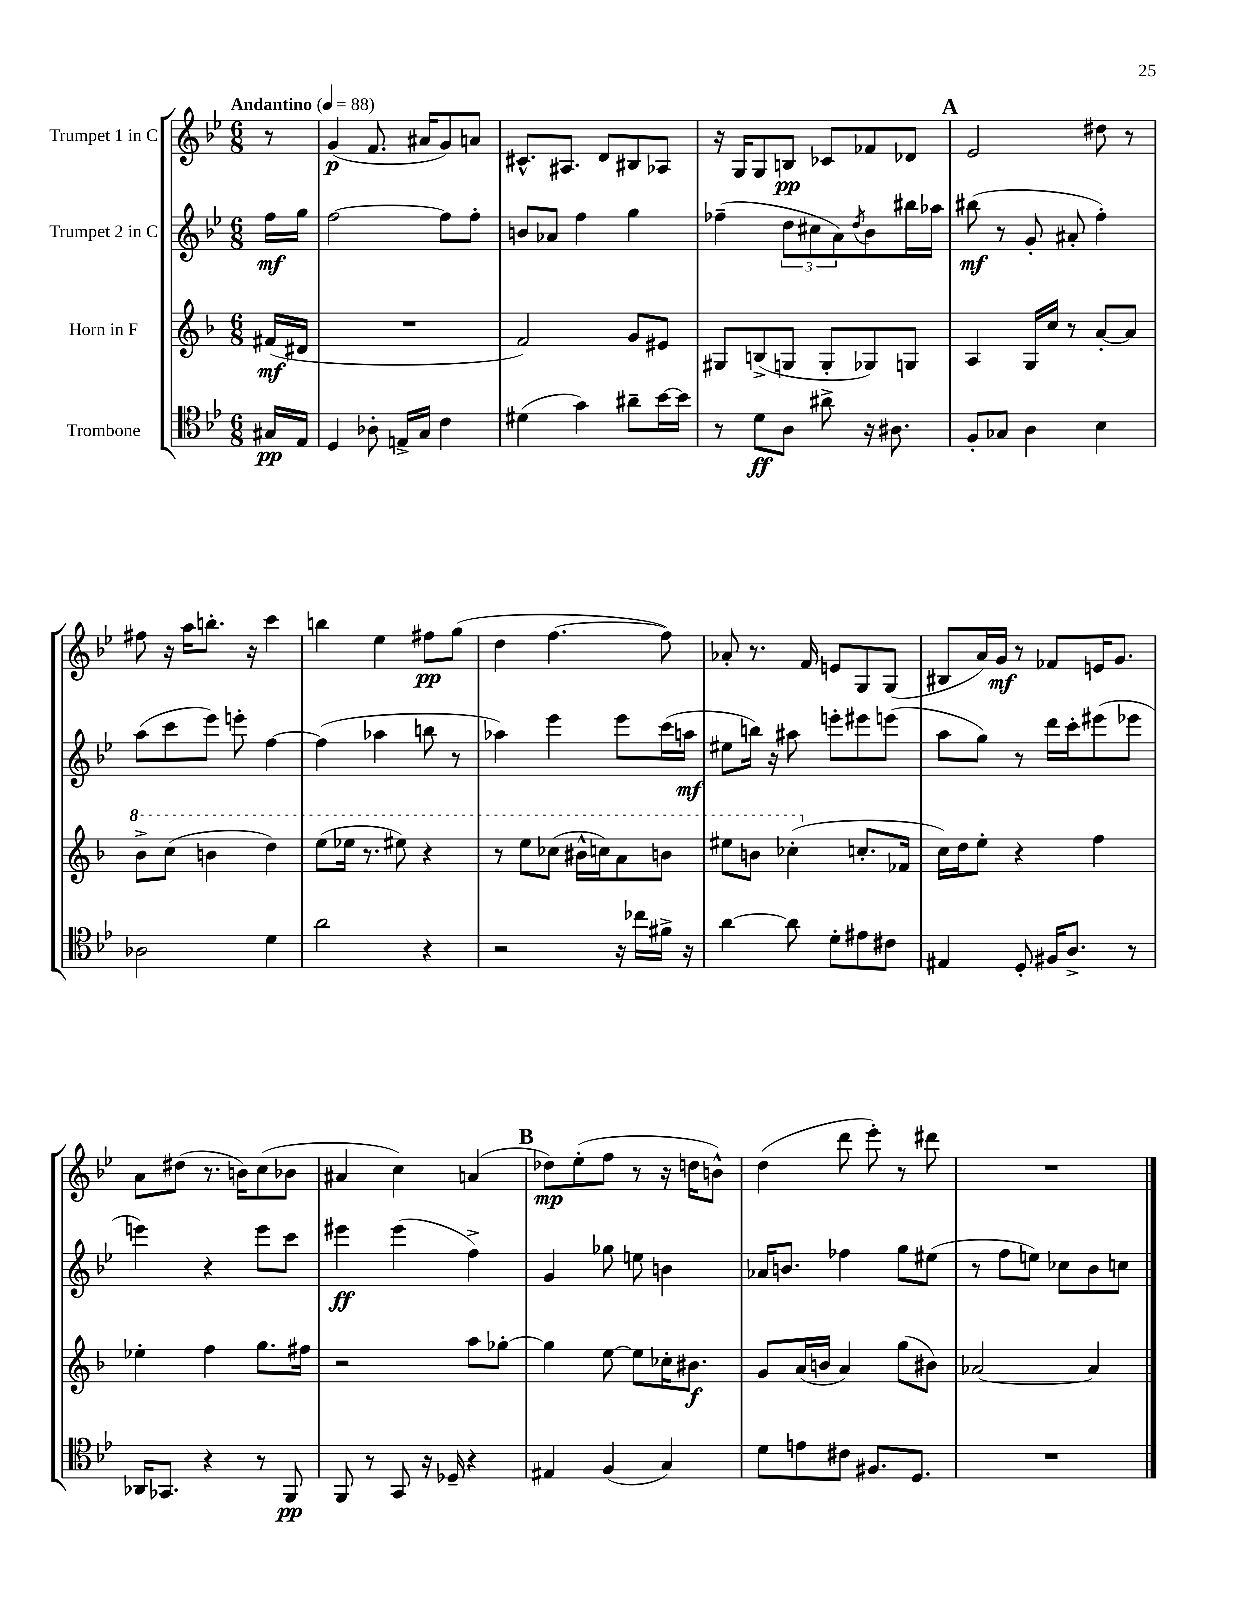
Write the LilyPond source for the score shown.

<<
\new StaffGroup <<
\new Staff = "s0" \with { instrumentName = "Trumpet 1 in C" } {
    \clef treble \key bes \major \numericTimeSignature \time 6/8 \partial 8 \tempo "Andantino" 4 = 88
    r8 |
    g'4\p( f'8. ais'16 g'8) a'8 |
    cis'8.-^ ais8. d'8 bis8 aes8 |
    r16 g16 g8 b8\pp ces'8 fes'8 des'8 |
    \mark \markup { \bold "A" } ees'2 dis''8 r8 |
    fis''8 r16 a''16 b''8.-. r16 c'''4 |
    b''4 ees''4 fis''8\pp g''8( |
    d''4 f''4.~ f''8) |
    aes'8-. r8. f'16 e'8 g8 g8( |
    bis8 a'16) g'16\mf r8 fes'8 e'16 g'8. |
    a'8 dis''8( r8. b'16) c''8( bes'8 |
    ais'4 c''4) a'4( |
    \mark \markup { \bold "B" } des''8\mp) ees''8-.( f''8 r8 r16 d''16 b'8-^) |
    d''4( d'''8 ees'''8-.) r8 dis'''8 |
    R2. \bar "|." |
}
\new Staff = "s1" \with { instrumentName = "Trumpet 2 in C" } {
    \clef treble \key bes \major \numericTimeSignature \time 6/8 \partial 8
    f''16\mf g''16 |
    f''2~ f''8 f''8-. |
    b'8 aes'8 f''4 g''4 |
    fes''4--( \tuplet 3/2 { d''8 cis''8 a'8) } \acciaccatura { d''8 } bes'8 bis''16 aes''16 |
    \mark \markup { \bold "A" } bis''8\mf( r8 g'8-. ais'8-. f''4-.) |
    a''8( c'''8 ees'''8) e'''8-. f''4~ |
    f''4( aes''4 b''8 r8 |
    aes''4) ees'''4 ees'''8 c'''16( a''16\mf |
    eis''8 b''16) r16 ais''8 e'''8-. eis'''8 e'''8( |
    a''8 g''8) r8 d'''16 c'''16-. eis'''8( ees'''8 |
    e'''4) r4 e'''8 c'''8 |
    eis'''4\ff eis'''4( f''4->) |
    \mark \markup { \bold "B" } g'4 ges''8 e''8 b'4 |
    aes'16 b'8. fes''4 g''8 eis''8( |
    r8 f''8 e''8) ces''8 bes'8 c''8 \bar "|." |
}
\new Staff = "s2" \with { instrumentName = "Horn in F" } {
    \clef treble \key f \major \numericTimeSignature \time 6/8 \partial 8
    fis'16\mf( dis'16 |
    R2. |
    f'2) g'8 eis'8 |
    gis8 b8->( g8 g8-. ges8) g8 |
    \mark \markup { \bold "A" } a4 g16 c''16 r8 a'8~-. a'8 |
    \ottava #1 bes''8-> c'''8( b''4 d'''4) |
    e'''8( ees'''16 r8. eis'''8) r4 |
    r8 e'''8 ces'''8( bis''16-^ c'''16) a''8 b''8 |
    eis'''8 b''8 ces'''4-.( \ottava #0 c''!8.-. fes'16 |
    c''16) d''16 e''8-. r4 f''4 |
    ees''4-. f''4 g''8. fis''16 |
    r2 a''8 ges''8~-. |
    \mark \markup { \bold "B" } ges''4 e''8~ e''8 ces''16-. bis'8.\f |
    g'8 a'16( b'16 a'4) g''8( bis'8) |
    aes'2~ aes'4 \bar "|." |
}
\new Staff = "s3" \with { instrumentName = "Trombone" } {
    \clef tenor \key bes \major \numericTimeSignature \time 6/8 \partial 8
    gis16\pp ees16 |
    d4 aes8-. e16-> g16 c'4 |
    dis'4( g'4) ais'8-- bes'16~ bes'16 |
    r8 d'8\ff a8 ais'8-> r16 ais8. |
    \mark \markup { \bold "A" } f8-. ges8 a4 bes4 |
    aes2 d'4 |
    a'2 r4 |
    r2 r16 ces''16 fis'16-> r16 |
    a'4~ a'8 d'8-. eis'8 cis'8 |
    eis4 d8-. fis16 a8.-> r8 |
    aes,16 ges,8. r4 r8 f,8\pp |
    f,8 r8 g,8 r16 des16-- r4 |
    \mark \markup { \bold "B" } eis4 f4( g4) |
    d'8 e'8 cis'8 fis8. d8. |
    R2. \bar "|." |
}
>>
>>
\layout { \context { \Score \remove "Bar_number_engraver" } }
